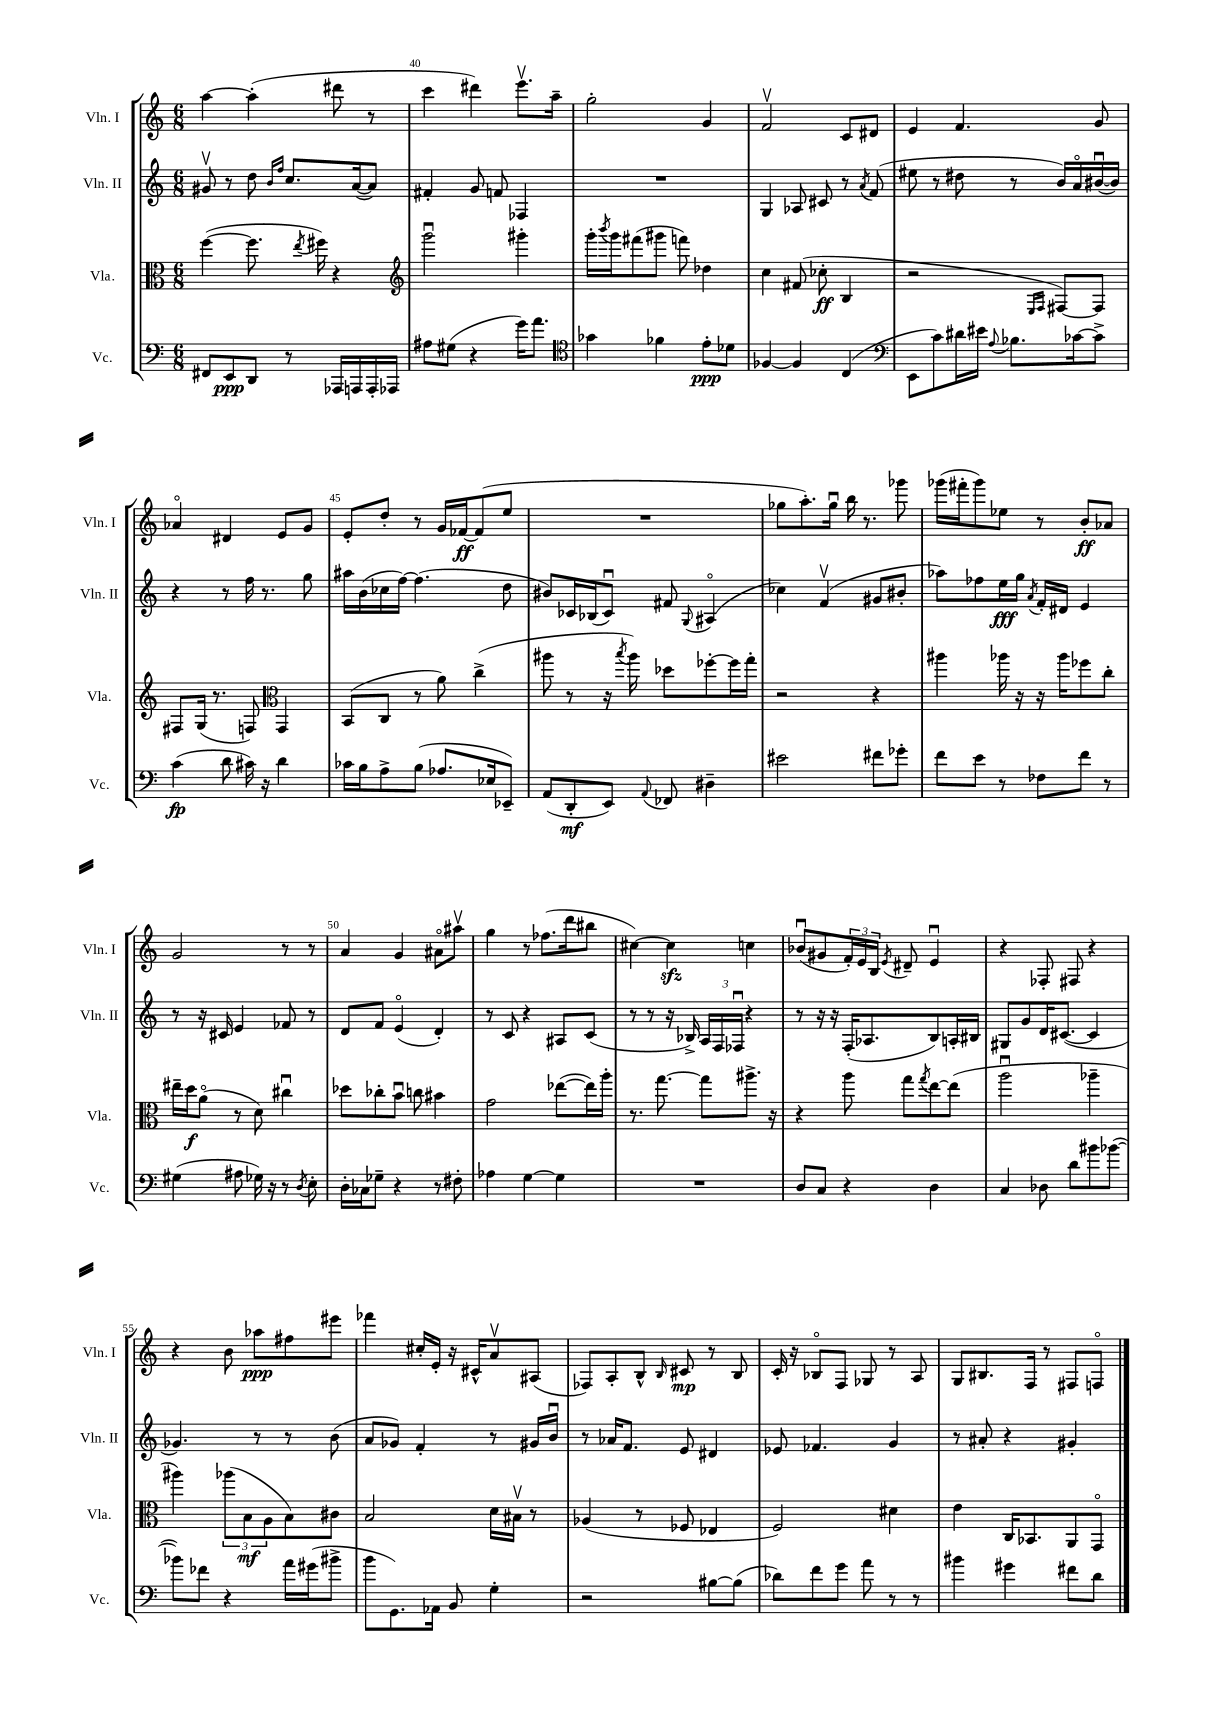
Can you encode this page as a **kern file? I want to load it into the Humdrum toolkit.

**kern	**kern	**kern	**kern
*staff4	*staff3	*staff2	*staff1
*clefF4	*clefC3	*clefG2	*clefG2
*k[]	*k[]	*k[]	*k[]
*M6/8	*M6/8	*M6/8	*M6/8
8FF#/L	([4ff\	8g#v/	[4aa\
8EE/	.	8r	.
8DD/J	8.ff\]	8dd\	(4aa'\]
.	.	16qqb/LL	.
.	.	16qqff/JJ	.
8r	.	8.cc/L	.
.	8qee/	.	.
.	16ff#\)	.	.
16AAA-/LL	4r	.	8ddd#\
16AAA/	.	([16a/k	.
16AAA'/	.	8a/]J)	8r
16AAA-/JJ	.	.	.
=	=	=	=
*	*clefG2	*	*
8A#\L	2gggu\	4f#'/	4ccc\
(8G#\J	.	.	.
4r	.	8g/	4ddd#\)
.	.	8f/	.
16g\LK)	4ggg#'\	4F-/	8.eeev\L
8.a\J	.	.	.
.	.	.	16aa~\Jk
=	=	=	=
*clefC4	*	*	*
4g-\	16ggg'\LL	2.r	2gg'\
.	8qbbb/	.	.
.	16ggg\J	.	.
.	(8fff#\	.	.
4f-\	8ggg#\J	.	.
.	8fff\)	.	.
8e'\L	4dd-\	.	4g/
8d-\J	.	.	.
=	=	=	=
[4F-/	4cc\	4G/	2fv/
4F-/]	(8f#/	8A-/	.
.	8cc-'\	8c#/	.
(4C/	4B/	8r	8c/L
.	.	8qa/	.
.	.	(8f/	8d#/J
=	=	=	=
*clefF4	*	*	*
8EE\L	2r	8ee#\	4e/
8c\)	.	8r	.
16d#\L	.	8dd#\	4.f/
16e#\JJ	.	.	.
8qqA/	.	.	.
8.B-\L	.	8r	.
.	16qqE/LL	.	.
.	16qqF/JJ	.	.
.	[8F#/L)	16b/LL)	.
[16c-\k	.	16ao/	.
8c-^\]J	8F#/]J	([16b#u/	8g/
.	.	16b#/]JJ)	.
=	=	=	=
(4c\	8F#/L	4r	4a-o/
.	(16G/Jk	.	.
.	8.r	.	.
8d\	.	8r	4d#/
16c#\)	8F/)	16ff\	.
16r	.	8.r	.
*	*clefC3	*	*
4d\	4GG/	.	8e/L
.	.	8gg\	8g/J
=	=	=	=
16c-\LL	(8BB/L	16aa#\LL	8e'/L
16B\J	.	(16b\	.
8A^\	8C/J	16cc-\	8dd'/J
.	.	[16ff\JJ)	.
(8B\J	8r	(4.ff\]	8r
8.A-/L	8a\)	.	16g/LL
.	.	.	[16f-/J
.	(4cc^\	.	(8f-/]
16E-/k	.	.	.
8EE-~/J)	.	8dd\	8ee/J
=	=	=	=
(8AA/L	8aa#\	8b#/L)	2.r
8DD'/	8r	16c-/L	.
.	.	(16B-/J	.
8EE/J)	16r	8c-u/J)	.
.	8qbb/	.	.
.	16aa#\)	.	.
8qqAA/	.	.	.
8FF-/	8dd-\L	8f#/	.
.	.	8qqG/	.
4D#~\	[8ff-'\	(4A#o/	.
.	16ff-\]L	.	.
.	16gg'\JJ	.	.
=	=	=	=
2e#\	2r	4cc-\)	8gg-\L
.	.	.	8.aa'\)
.	.	(4fv/	.
.	.	.	16gg-u\Jk
.	.	.	16bb\
.	.	.	8.r
8f#\L	4r	8g#/L	.
8g-'\J	.	8b#'/J	8ggg-\
=	=	=	=
8f\L	4aa#\	8aa-\L)	(16ggg-\LL
.	.	.	16fff#'\J
8e\J	.	8ff-\	8ggg-\)
8r	16aa-\	16ee\L	8ee-\J
.	16r	16gg\JJ	.
.	.	8qa/	.
8F-\L	16r	16f'/LL	8r
.	16aa-\LK	16d#/JJ	.
8f\J	8ff-\	4e/	8b'/L
8r	8cc'\J	.	8a-/J
=	=	=	=
(4G#\	16ee#~\LL	8r	2g/
.	16dd\J	.	.
.	(8ao\J	16r	.
.	.	16c#/	.
8A#\	8r	4e/	.
16G-\)	8d\)	.	.
16r	.	.	.
8r	4cc#u\	8f-/	8r
8qD/	.	.	.
8E'\	.	8r	8r
=	=	=	=
16D'\LL	8dd-\L	8d/L	4a/
16C-\J	.	.	.
8G-~\J	8cc-'\	8f/J	.
4r	8bu\J	(4eo/	4g/
.	8cc\	.	.
8r	4b#\	4d'/)	8a#o\L
8F#'\	.	.	8aa#v\J
=	=	=	=
4A-\	2g\	8r	4gg\
.	.	8c/	.
[4G\	.	4r	8r
.	.	.	(8.ff-\L
4G\]	([8ee-\L	8A#/L	.
.	.	.	16ddd\k
.	16ee-\]L)	(8c/J	8bb#\J
.	16aa'\JJ	.	.
=	=	=	=
2.r	8.r	8r	[4cc#\)
.	.	8r	.
.	[8.gg\	.	.
.	.	16r	4cc#\]
.	.	16B-^/)	.
.	8gg\]L	24A/LL	.
.	.	24F/	.
.	.	24F-u/JJ	.
.	8.aa#^\J	4r	4cc\
.	16r	.	.
=	=	=	=
8D/L	4r	8r	(8b-u/L
8C/J	.	16r	8g#/
.	.	16r	.
4r	8aa\	(16F'/LK	24f'/L)
.	.	.	24e/
.	.	8.A-/	.
.	.	.	24B/JJ
.	.	.	8qe/
.	8gg\L	.	8d#~/
.	8qgg/	.	.
4D\	[8ee\	8B/)	4eu/
.	(8ee\]J	16A'/L	.
.	.	16B#/JJ	.
=	=	=	=
4C/	2aau\	8G#/L	4r
.	.	8g/	.
8D-\	.	16d/K	8F-'/
.	.	([8.c#/J	.
8d\L	.	.	8F#/
8b#\	4aa-~\	4c#/]	4r
([8b-\J	.	.	.
=	=	=	=
8b-\]L)	4aa#\)	4.g-/)	4r
8f-\J	.	.	.
4r	(12aa-\L	.	8b\
.	12B\	.	.
.	.	8r	8aa-\L
.	12A\	.	.
16a\LL	8B\)	8r	8ff#\
(16g#\J	.	.	.
8b#^\J	8c#\J	(8b\	8eee#\J
=	=	=	=
8b\L	2B/	8a/L	4fff-\
8.GG\)	.	8g-/J)	.
.	.	4f'/	16cc#'/LL
16AA-\Jk	.	.	16e'/JJ
8BB/	.	.	16r
.	.	.	16c#^^/LK
4G'\	16d\LL	8r	8av/
.	16B#v\JJ	.	.
.	8r	16g#/LL	(8A#/J
.	.	16bu/JJ	.
=	=	=	=
2r	(4A-/	8r	8F-/L)
.	.	16a-/LK	8A'/
.	.	8.f/J	.
.	8r	.	8B^^/J
.	.	.	16qqB/
.	8F-/	8e/	8c#/
[8B#\L	4E-/	4d#/	8r
(8B#\]J	.	.	8B/
=	=	=	=
8d-\L)	2F/)	8e-/	16c'/
.	.	.	16r
8f\	.	4.f-/	8B-o/L
8g\J	.	.	8F/J
8a\	.	.	8G-/
8r	4d#\	4g/	8r
8r	.	.	8A/
=	=	=	=
4b#\	4e\	8r	8G/L
.	.	8a#'/	8.B#/
4g#\	16C/LK	4r	.
.	8.BB-/	.	16F/Jk
.	.	.	8r
8f#\L	8AA/	4g#'/	8F#/L
8d\J	8GGo/J	.	8Fo/J
==	==	==	==
*-	*-	*-	*-
